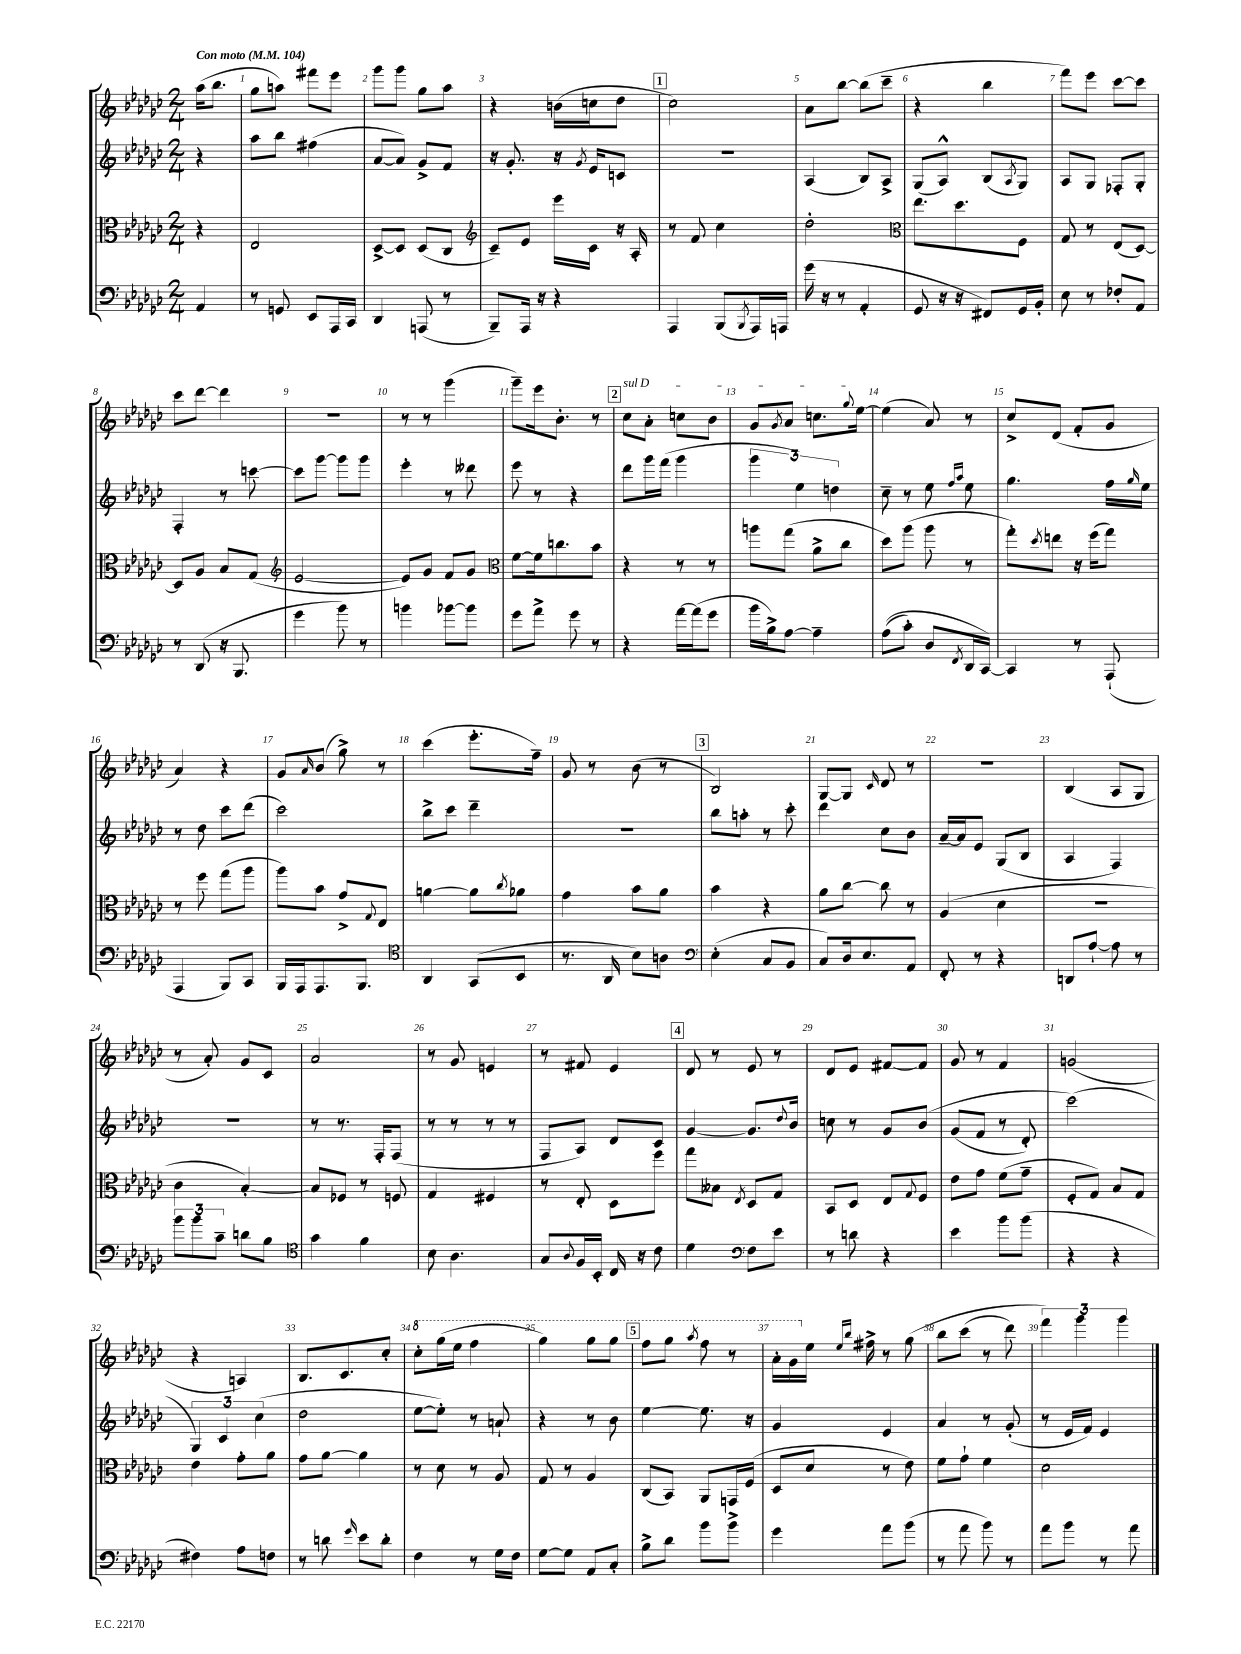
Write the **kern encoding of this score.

**kern	**kern	**kern	**kern
*staff4	*staff3	*staff2	*staff1
*clefF4	*clefC3	*clefG2	*clefG2
*k[b-e-a-d-g-c-]	*k[b-e-a-d-g-c-]	*k[b-e-a-d-g-c-]	*k[b-e-a-d-g-c-]
*M2/4	*M2/4	*M2/4	*M2/4
*MM104	*MM104	*MM104	*MM104
4AA-	4r	4r	(16aa-
.	.	.	8.bb-
=	=	=	=
8r	2E-	8aa-	8gg-
8GG	.	8bb-	8aa)
8EE-	.	(4ff#	8fff#
16AAA-	.	.	8eee-
16CC-	.	.	.
=	=	=	=
4DD-	[8D-^	[8a-	8ggg-
.	8D-]	8a-])	8ggg-
(8AAA	(8D-	8g-^	8gg-
8r	8C-	8f	8aa-
=	=	=	=
*	*clefG2	*	*
8BBB-~)	8c-~)	16r	4r
.	.	8.g-'	.
16AAA-	8e-	.	.
16r	.	.	.
4r	16eee-	16r	(16b
.	.	8qg-	.
.	16c-	16e-	16cc
.	16r	8c	8dd-
.	16A-'	.	.
=	=	=	=
4AAA-	8r	2r	2cc-)
.	8f	.	.
(8BBB-	4cc-	.	.
8qBBB-	.	.	.
16AAA-)	.	.	.
16AAA	.	.	.
=	=	=	=
(16g-	2dd-'	(4A-	8a-
16r	.	.	.
8r	.	.	[8bb-
4AA-'	.	8B-)	(8bb-]
.	.	8A-^	8ccc-~
=	=	=	=
*	*clefC3	*	*
8GG-	8.ee-	(8G-	4r
16r	.	8A-^^)	.
16r	8.dd-	.	.
8FF#)	.	(8B-	4bb-
.	.	8qA-	.
16GG-	8F	8G-)	.
16BB-'	.	.	.
=	=	=	=
8E-	8G-	8A-	8fff)
8r	8r	8G-	8eee-
8F-'	(8E-	8F-'	[8ccc-
8AA-	[8D-)	8G-'	8ccc-]
=	=	=	=
8r	8D-]	4F'	8ccc-
(8DD-	8A-	.	[8ddd-
16r	8B-	8r	4ddd-]
8.BBB-	.	.	.
.	(8G-	[8ccc	.
=	=	=	=
*	*clefG2	*	*
4g-	[2e-	8ccc]	2r
.	.	[8ggg-	.
8b-)	.	8ggg-]	.
8r	.	8ggg-	.
=	=	=	=
4b	8e-])	4eee-'	8r
.	8g-	.	8r
[8b-	8f	8r	(4ggg-
8b-]	8g-	8ddd--	.
=	=	=	=
*	*clefC3	*	*
8g-	[8f	8eee-	8ggg-~)
8a-^	16f]	8r	16eee-
.	8.cc	.	8.b-'
8g-	.	4r	.
8r	8b-	.	8r
=	=	=	=
4r	4r	8ddd-	8cc-
.	.	16ggg-	8a-'
.	.	(16fff	.
[16a-	8r	4ggg-	8cc
(16a-]	.	.	.
8g-	8r	.	8b-
=	=	=	=
16b-	8aa	6ggg-	8g-
16B-^)	.	.	.
.	.	.	8qg-
[8A-	(8gg-	.	8a-
.	.	6ee-)	.
4A-~]	8a-^	.	8.cc
.	.	6dd	.
.	8cc-	.	.
.	.	.	8qqgg-
.	.	.	[16ee-
=	=	=	=
&((8A-	8dd-)	8cc-~	(4ee-]
8c-')	(8aa-	8r	.
8D-	8aa-	8ee-	8a-)
.	.	16qqff	.
8qFF	.	16qqaa-	.
16DD-	8r	8ee-	8r
[16CC-&)	.	.	.
=	=	=	=
4CC-]	8gg-')	4.gg-	8cc-^
.	8qdd-	.	.
.	8ee	.	(8d-
8r	16r	.	8f'
.	(16ff	.	.
(8AAA-`	8gg-)	16ff	8g-
.	.	16qqgg-	.
.	.	16ee-	.
=	=	=	=
4AAA-	8r	8r	4a-)
.	8ff	8dd-	.
8BBB-)	(8gg-	8ccc-	4r
8CC-	8aa-	(8ddd-	.
=	=	=	=
16BBB-	8aa-)	2ccc-)	8g-
16AAA-	.	.	.
.	.	.	16qqa-
8.AAA-	8b-	.	(8b-
.	8g-^	.	8gg-^)
8.BBB-	.	.	.
.	8qqG-	.	.
.	8E-	.	8r
=	=	=	=
*clefC4	*	*	*
4AA-	[4a	8bb-^	(4ccc-
.	.	8ccc-	.
(8GG-	8a]	4ddd-~	8.eee-'
.	8qcc-	.	.
8BB-	8a-	.	.
.	.	.	16ff~)
=	=	=	=
8.r	4g-	2r	8g-
.	.	.	8r
16AA-	.	.	.
8B-)	8b-	.	(8b-
8A	8a-	.	8r
=	=	=	=
*clefF4	*	*	*
(4E-'	4b-	8bb-	2B-)
.	.	8aa'	.
8C-	4r	8r	.
8BB-	.	8ccc-'	.
=	=	=	=
8C-)	8a-	4ddd-	[8G-
16D-	[8cc-	.	8G-]
8.E-	.	.	.
.	.	.	16qqc-
.	8cc-]	8cc-	8d-
8AA-	8r	8b-	8r
=	=	=	=
8FF'	(4A-	[16a-~	2r
.	.	16a-]	.
8r	.	8e-	.
4r	4d-	(8G-	.
.	.	8B-	.
=	=	=	=
8DD	2r	4A-	(4B-
[8A-`	.	.	.
8A-]	.	4F)	8A-
8r	.	.	8G-
=	=	=	=
12b-	4c-	2r	8r
12b-	.	.	.
.	.	.	8a-')
12c-~	.	.	.
8d	[4B-')	.	8g-
8B-	.	.	8c-
=	=	=	=
*clefC4	*	*	*
4g-	8B-]	8r	2a-
.	8F-	8.r	.
4f	8r	.	.
.	.	16F'	.
.	8F	(8F	.
=	=	=	=
8B-	4G-	8r	8r
4.A-	.	8r	8g-
.	4F#	8r	4e
.	.	8r	.
=	=	=	=
8G-	8r	8F	8r
8qqA-	.	.	.
16F	8E-'	8A-)	8f#
16BB-'	.	.	.
16C-	8D-	8d-	4e-
16r	.	.	.
8c-	8ff	8c-	.
=	=	=	=
4d-	8gg-	[4g-	8d-
.	8B--	.	8r
*clefF4	*	*	*
.	8qE-	.	.
8F	8D-	8.g-]	8e-
8e-	8G-	.	8r
.	.	8qqdd-	.
.	.	16b-	.
=	=	=	=
8r	8BB-	8cc	8d-
8d	8D-	8r	8e-
4r	8E-	8g-	[8f#
.	8qqG-	.	.
.	8F	&(8b-	8f#]
=	=	=	=
4e-	8e-	(8g-	8g-
.	8g-	8f	8r
8b-	(8f	8r	4f
(8b-	8g-~	8d-')	.
=	=	=	=
4r	8F'	(2ccc-&)	(2g
.	8G-)	.	.
4r	8B-	.	.
.	8G-	.	.
=	=	=	=
4F#)	4e-	6G-)	4r
.	.	6c-	.
8A-	8g-'	.	4A)
.	.	(6cc-	.
8F	8a-	.	.
=	=	=	=
8r	8g-	2dd-	8.B-
8d	[8a-	.	.
.	.	.	8.c-
16qqg-	.	.	.
8e-	4a-]	.	.
8d'	.	.	8cc-'
=	=	=	=
4F	8r	[8ee-	8ccc-'
.	8d-	8ee-'])	(16ggg-
.	.	.	16eee-
8r	8r	8r	4fff
16G-	8A-	8a`	.
16F	.	.	.
=	=	=	=
[8G-	8G-	4r	4ggg-)
8G-]	8r	.	.
8AA-	4A-	8r	8ggg-
8C-'	.	8b-	8ggg-
=	=	=	=
8B-^	(8C-	[4ee-	8fff
8d-	8BB-)	.	8ggg-
.	.	.	8qaaa-
8b-	8AA-	8.ee-]	8fff
8b-^	16GG	.	8r
.	(16F	16r	.
=	=	=	=
4g-	8D-	4g-	16aa-'
.	.	.	16gg-
.	8d-	.	16ee-
.	.	.	16qqee-
.	.	.	16qqbb-
.	.	.	16ff#^
8a-	8r	4e-	8r
(8b-	8e-)	.	&(8gg-
=	=	=	=
8r	8f	4a-	8bb-
8a-	8g-`	.	(8ccc-
8b-)	4f	8r	8r
8r	.	(8g-'	8ddd-)
=	=	=	=
8a-	2d-	8r	6fff&)
8b-	.	16e-	.
.	.	.	6ggg-
.	.	16f)	.
8r	.	4e-	.
.	.	.	6ggg-
8a-	.	.	.
==	==	==	==
*-	*-	*-	*-
